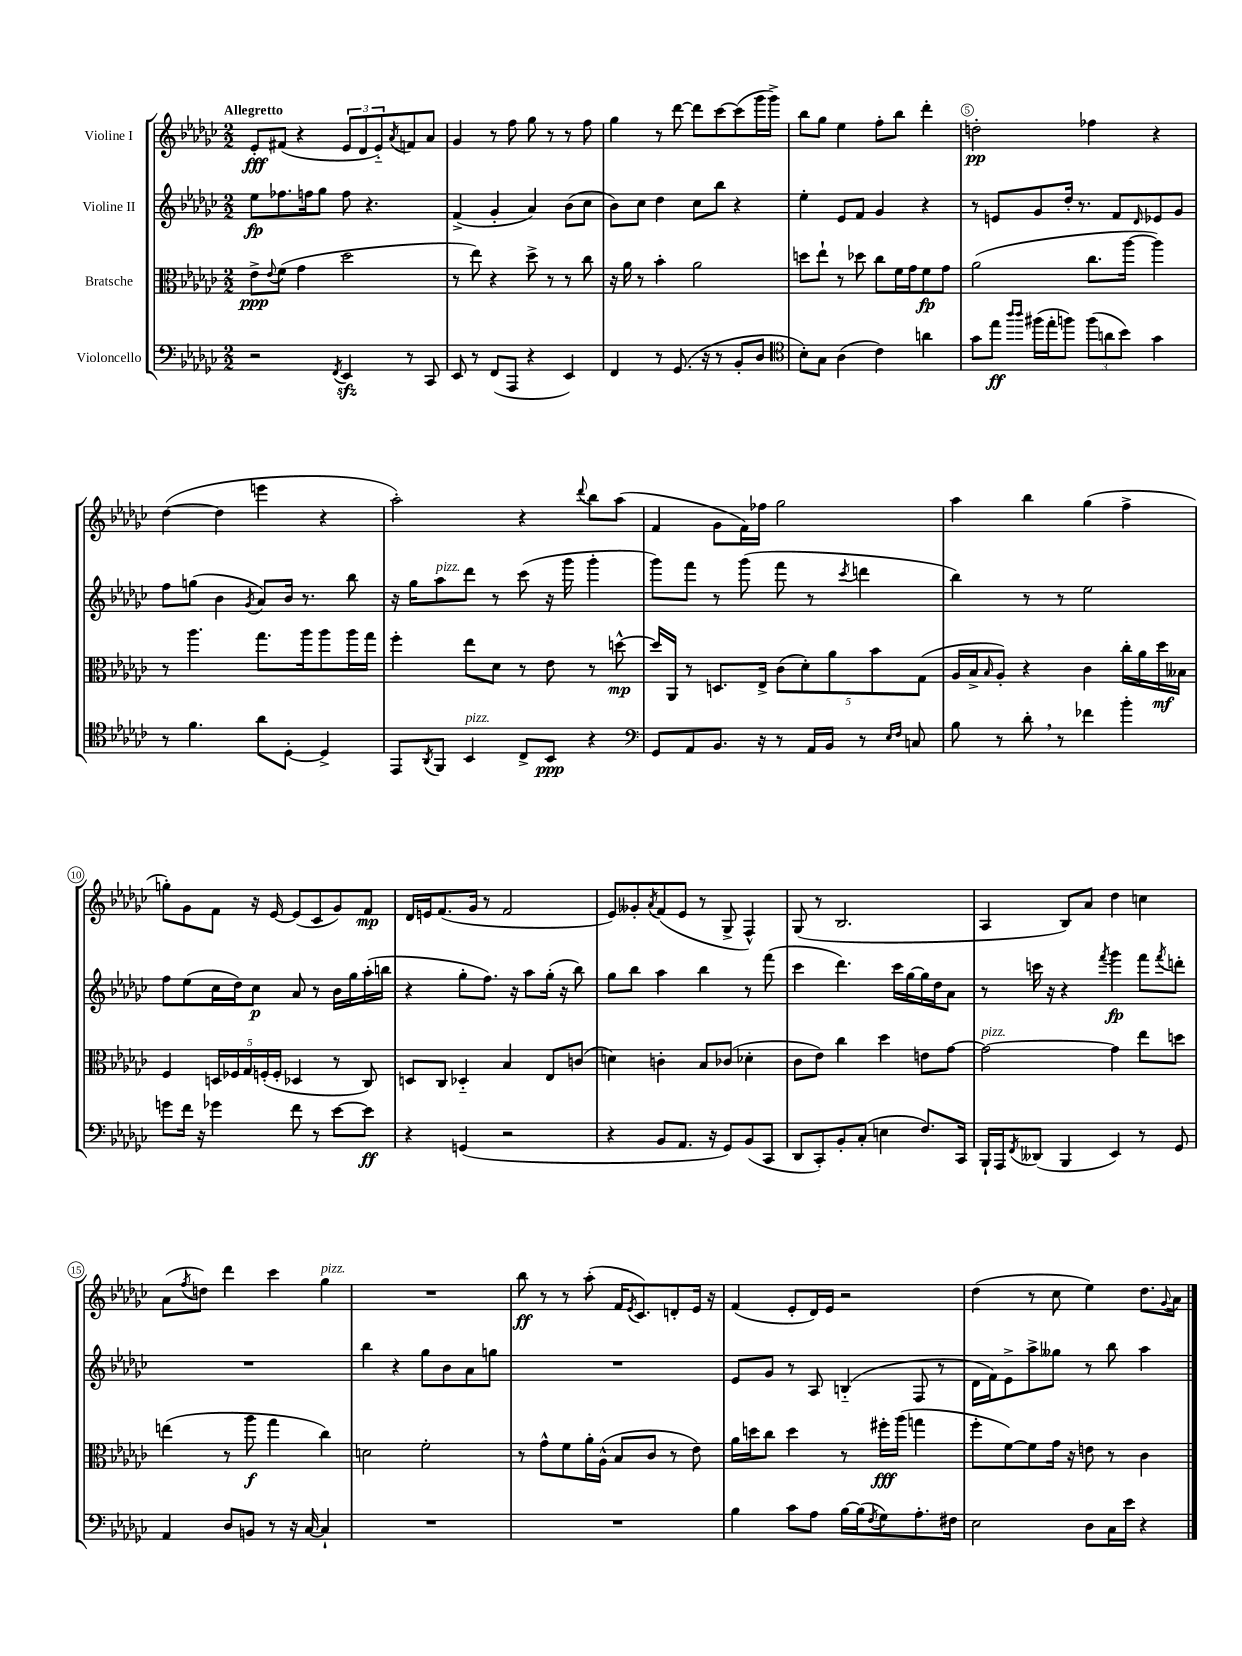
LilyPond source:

<<
\new StaffGroup <<
\new Staff = "s0" \with { instrumentName = "Violine I" } {
    \clef treble \key ges \major \numericTimeSignature \time 2/2 \tempo "Allegretto"
    ees'8-.\fff fis'8( r4 \tuplet 3/2 { ees'8 des'8 ees'8-_) } \acciaccatura { aes'8 } f'8 aes'8 |
    ges'4 r8 f''8 ges''8 r8 r8 f''8 |
    ges''4 r8 des'''8~ des'''8 ces'''8~ ces'''8( ges'''16 ges'''16->) |
    bes''8 ges''8 ees''4 f''8-. bes''8 des'''4-. |
    d''2-.\pp fes''4 r4 |
    des''4~( des''4 e'''4 r4 |
    aes''2-.) r4 \appoggiatura { des'''8 } bes''8 aes''8( |
    f'4 ges'8 f'16) fes''16 ges''2 |
    aes''4 bes''4 ges''4( f''4-> |
    g''8-.) ges'8 f'8 r16 ees'16~ ees'8( ces'8 ges'8) f'8\mp |
    des'16 e'16 f'8.( ges'16 r8 f'2 |
    ees'8) geses'8-. \acciaccatura { aes'8 } f'8( ees'8 r8 ges8-> f4-^) |
    ges8( r8 bes2. |
    aes4 bes8) aes'8 des''4 c''4 |
    aes'8( \acciaccatura { f''8 } d''8) des'''4 ces'''4 ges''4^\markup { \italic "pizz." } |
    R1 |
    bes''8\ff r8 r8 aes''8-.( f'16 \acciaccatura { ees'8 } ces'8.) d'8-. ees'16 r16 |
    f'4( ees'8-. des'16) ees'16 r2 |
    des''4( r8 ces''8 ees''4) des''8. \appoggiatura { ges'8 } aes'16 \bar "|." |
}
\new Staff = "s1" \with { instrumentName = "Violine II" } {
    \clef treble \key ges \major \numericTimeSignature \time 2/2
    ees''8\fp fes''8. f''16 ges''8 f''8 r4. |
    f'4->( ges'4-. aes'4) bes'8( ces''8 |
    bes'8) ces''8 des''4 ces''8 bes''8 r4 |
    ees''4-. ees'8 f'8 ges'4 r4 |
    r8 e'8 ges'8 des''16-. r8. f'8 \grace { des'16 } ees'8 ges'8 |
    f''8 g''8( bes'4 \acciaccatura { ges'8 } aes'8) bes'16 r8. bes''8 |
    r16 ges''16 aes''8^\markup { \italic "pizz." } des'''8 r8 ces'''8( r16 ges'''16 ges'''4-. |
    ges'''8) f'''8 r8 ges'''8( f'''8 r8 \acciaccatura { ces'''8 } d'''4 |
    bes''4) r8 r8 ees''2 |
    f''8 ees''8( ces''16 des''16) ces''8\p aes'8 r8 bes'16 ges''16 aes''16-.( b''16 |
    r4 ges''8-. f''8.) r16 aes''8 ges''16-.( r16 bes''8) |
    ges''8 bes''8 aes''4 bes''4 r8 f'''8( |
    ces'''4 des'''4.) ces'''16 ges''16~ ges''16 des''16 aes'8 |
    r8 c'''16 r16 r4 \acciaccatura { f'''8 } ges'''4\fp f'''8 \acciaccatura { f'''8 } d'''8-. |
    R1 |
    bes''4 r4 ges''8 bes'8 aes'8 g''8 |
    R1 |
    ees'8 ges'8 r8 aes8 b4-_( f8 r8 |
    des'16 f'16) ees'8-> aes''8-> geses''8 r8 bes''8 aes''4 \bar "|." |
}
\new Staff = "s2" \with { instrumentName = "Bratsche" } {
    \clef alto \key ges \major \numericTimeSignature \time 2/2
    ees'8->\ppp \appoggiatura { ees'8 } f'8( ges'4 des''2 |
    r8 ees''8) r4 des''8-> r8 r8 ces''8 |
    r16 aes'16 r8 bes'4-. aes'2 |
    d''8 ees''8-! r8 des''8 ces''8 f'16 ges'16 f'8\fp ges'8 |
    aes'2( ces''8. aes''16~ aes''4) |
    r8 aes''4. ges''8. aes''16 aes''8 aes''16 ges''16 |
    f''4-. ees''8 des'8 r8 ees'8 r8 d''8~-^\mp |
    d''16 aes,16 r8 d8. ees16-> \tuplet 5/4 { ces'8( des'8-.) aes'8 bes'8 ges8( } |
    aes16 bes16-> \grace { bes16 } aes8-.) r4 ces'4 ces''16-. aes'16 des''16\mf beses16 |
    f4 \tuplet 5/4 { d16 fes16 ges16 f16-.( f16-. } des4 r8 ces8) |
    d8 ces8 des4-_ bes4 ees8 c'8( |
    d'4) c'4-. bes8 ces'8( des'4-. |
    ces'8 ees'8) ces''4 des''4 e'8 ges'8~ |
    ges'2~^\markup { \italic "pizz." } ges'4 ees''8 d''8 |
    e''4( r8 aes''8\f ges''4 ces''4) |
    d'2 f'2-. |
    r8 ges'8-^ f'8 aes'16-. aes16-^( bes8 ces'8 r8 ees'8) |
    aes'16 d''16 ces''8 d''4 r8 fis''16-.\fff aes''16( g''4 |
    f''8-. f'8~) f'8 ges'16 r16 e'8 r8 ces'4 \bar "|." |
}
\new Staff = "s3" \with { instrumentName = "Violoncello" } {
    \clef bass \key ges \major \numericTimeSignature \time 2/2
    r2 \acciaccatura { f,8 } ees,4\sfz r8 ces,8 |
    ees,8 r8 f,8( aes,,8 r4 ees,4) |
    f,4 r8 ges,8.( r16 r8 bes,8-. des8 |
    \clef tenor bes8-.) ges8 aes4( ces'4) a'4 |
    ges'8 ees''8\ff \grace { aes''16 aes''16 } fis''16( ees''16-. f''8) \tuplet 3/2 { f''8( a'8 bes'8) } ges'4 |
    r8 f'4. aes'8 des8~-. des4-> |
    ees,8 \acciaccatura { aes,8 } f,8 bes,4^\markup { \italic "pizz." } ces8-> bes,8\ppp r4 |
    \clef bass ges,8 aes,8 bes,8. r16 r8 aes,16 bes,16 r8 \grace { ees16 f16 } c8 |
    bes8 r8 des'8-. \breathe r8 fes'4 bes'4-. |
    g'8 f'16 r16 ges'4 f'8 r8 ees'8~ ees'8\ff |
    r4 g,4( r2 |
    r4 bes,8 aes,8. r16 ges,8) bes,8( ces,8 |
    des,8 ces,8-.) bes,8-. ces8-.( e4 f8.) ces,16 |
    bes,,16-! aes,,16 \acciaccatura { f,8 } deses,8( bes,,4 ees,4) r8 ges,8 |
    aes,4 des8 b,8 r8 r16 ces16~ ces4-! |
    R1 |
    R1 |
    bes4 ces'8 aes8 bes16~ bes16( \acciaccatura { f8 } ges8) aes8.-. fis16 |
    ees2 des8 ces16 ees'16 r4 \bar "|." |
}
>>
>>
\layout { \context { \Score \override BarNumber.break-visibility = ##(#f #t #t) barNumberVisibility = #(every-nth-bar-number-visible 5) \override BarNumber.stencil = #(make-stencil-circler 0.1 0.3 ly:text-interface::print) } }
